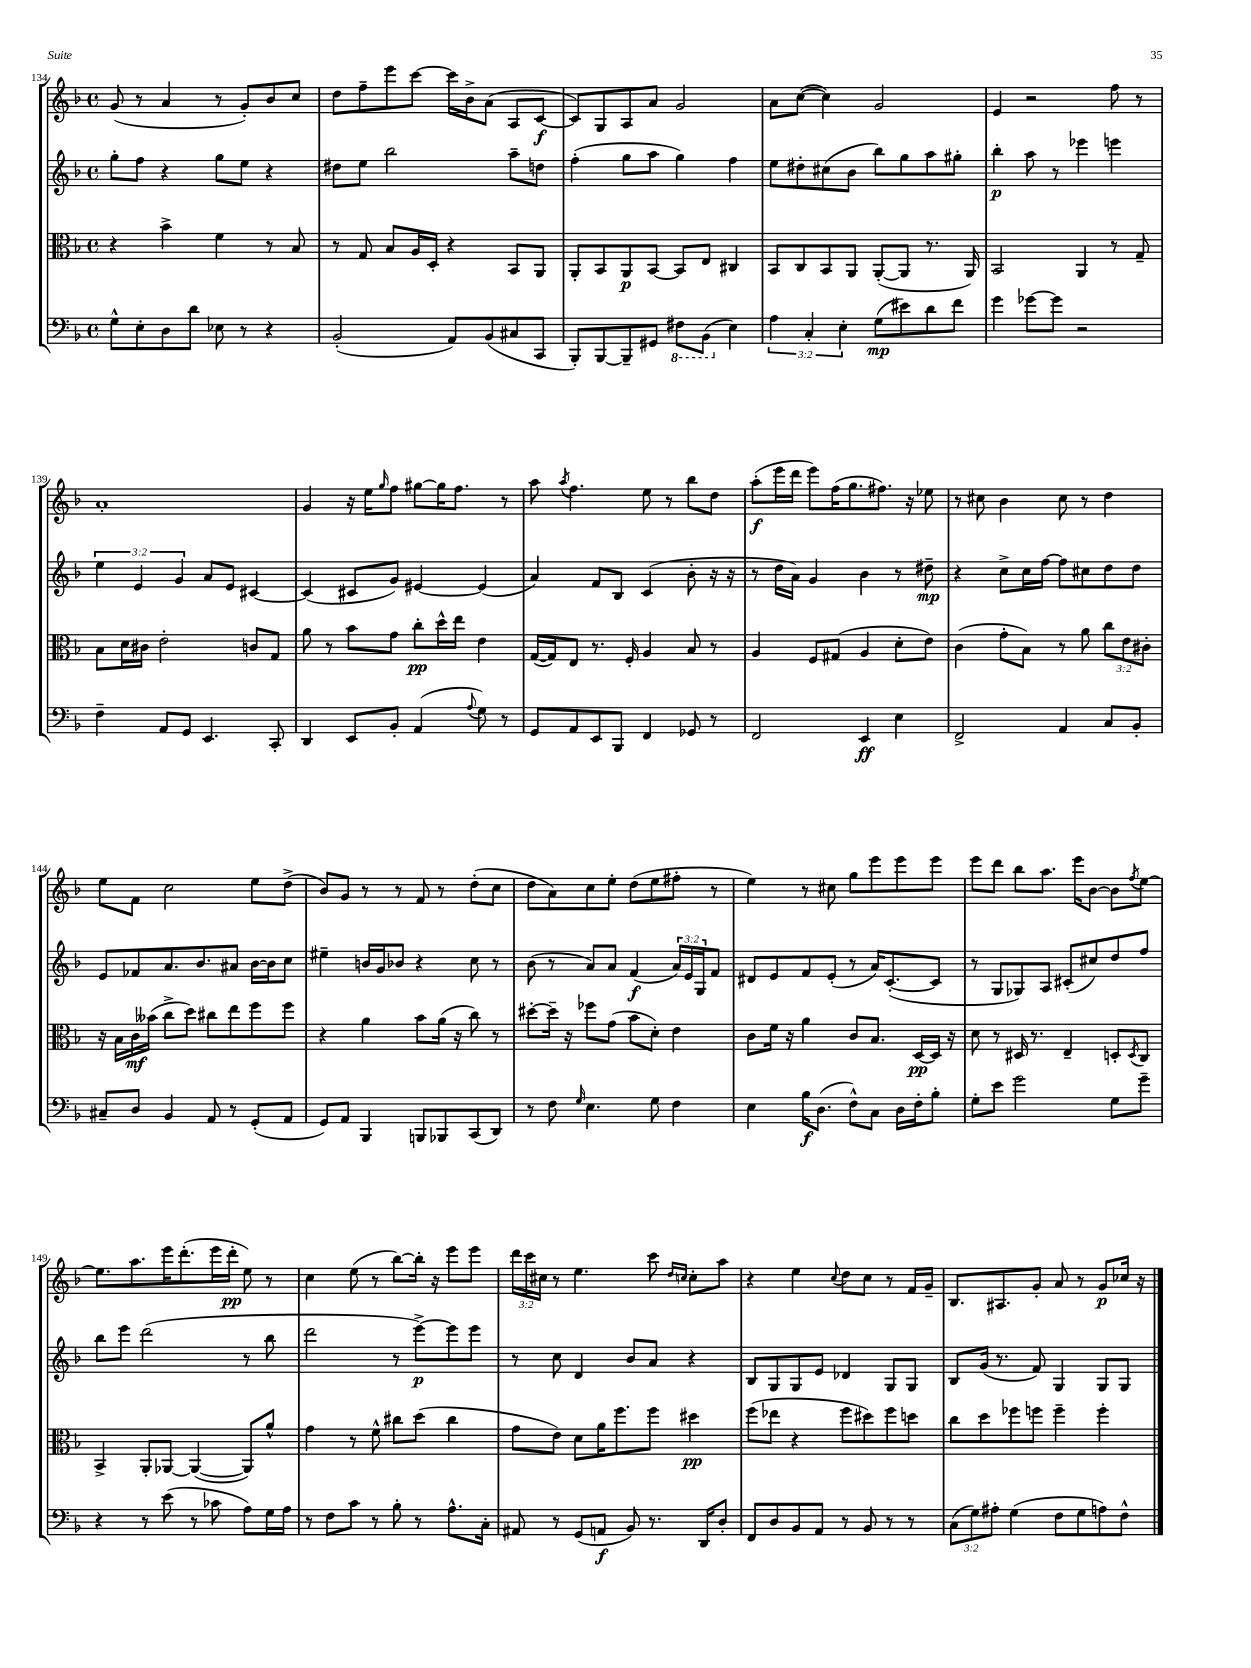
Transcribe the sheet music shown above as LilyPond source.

<<
\new StaffGroup <<
\new Staff = "s0" {
    \clef treble \key f \major \defaultTimeSignature \time 4/4 \override Staff.TupletNumber.text = #tuplet-number::calc-fraction-text
    g'8( r8 a'4 r8 g'8-.) bes'8 c''8 |
    d''8 f''8-- e'''8 c'''8~ c'''16 bes'16-> a'8( a8 c'8~\f |
    c'8) g8 a8 a'8 g'2 |
    a'8 c''8~( c''4) g'2 |
    e'4 r2 f''8 r8 |
    a'1-. |
    g'4 r16 e''16 \grace { g''16 } f''8 gis''8~ gis''16 f''8. r8 |
    a''8 \acciaccatura { a''8 } f''4. e''8 r8 bes''8 d''8 |
    a''8-.\f( e'''16 d'''16 e'''8) f''16( g''8. fis''8.) r16 ees''8 |
    r8 cis''8 bes'4 cis''8 r8 d''4 |
    e''8 f'8 c''2 e''8 d''8->( |
    bes'8) g'8 r8 r8 f'8 r8 d''8-.( c''8 |
    d''8 a'8) c''8 e''8-. d''8( e''8 fis''8-. r8 |
    e''4) r8 cis''8 g''8 e'''8 e'''8 e'''8 |
    e'''8 d'''8 bes''8 a''8. e'''16 bes'8~ bes'8 \acciaccatura { f''8 } e''8~ |
    e''8. a''8. e'''16 d'''8.-.( e'''16 d'''16-.\pp e''8) r8 |
    c''4 e''8( r8 bes''8~) bes''16-. r16 e'''8 e'''8 |
    \tuplet 3/2 { d'''16 c'''16 cis''16 } r8 e''4. c'''8 \grace { d''16 c''16 } c''8-. a''8 |
    r4 e''4 \appoggiatura { c''8 } d''8 c''8 r8 f'16 g'16-- |
    bes8. ais8. g'8-. a'8 r8 g'8\p ces''16 r16 \bar "|." |
}
\new Staff = "s1" {
    \clef treble \key f \major \defaultTimeSignature \time 4/4 \override Staff.TupletNumber.text = #tuplet-number::calc-fraction-text
    g''8-. f''8 r4 g''8 e''8 r4 |
    dis''8 e''8 bes''2 a''8-- d''8 |
    f''4-.( g''8 a''8 g''4) f''4 |
    e''8 dis''8-. cis''8( bes'8 bes''8) g''8 a''8 gis''8-. |
    bes''4-.\p a''8 r8 ees'''4 e'''4 |
    \tuplet 3/2 { e''4 e'4 g'4 } a'8 e'8 cis'4~ |
    cis'4( cis'8 g'8) eis'4~ eis'4( |
    a'4) f'8 bes8 c'4( bes'8-. r16 r16 |
    r8 d''16 a'16) g'4 bes'4 r8 dis''8--\mp |
    r4 c''8-> c''16 f''16~ f''8 cis''8 d''8 d''8 |
    e'8 fes'8 a'8. bes'8. ais'8 bes'16~ bes'16 c''8 |
    eis''4-- b'16 g'16 bes'8 r4 c''8 r8 |
    bes'8( r8 a'8) a'8 f'4\f( \tuplet 3/2 { a'16) e'16 g16 } f'8 |
    dis'8 e'8 f'8 e'8-.( r8 a'16) c'8.~-.( c'8 |
    r8 g8 ges8) a8 cis'8-.( cis''8) d''8 f''8 |
    bes''8 e'''8 d'''2( r8 bes''8 |
    d'''2 r8 e'''8~->\p) e'''8 e'''8 |
    r8 c''8 d'4 bes'8 a'8 r4 |
    bes8 g8 g8 e'8 des'4 g8 g8 |
    bes8 g'16( r8. f'8) g4 g8 g8 \bar "|." |
}
\new Staff = "s2" {
    \clef alto \key f \major \defaultTimeSignature \time 4/4 \override Staff.TupletNumber.text = #tuplet-number::calc-fraction-text
    r4 bes'4-> f'4 r8 bes8 |
    r8 g8 bes8 a16 d16-. r4 bes,8 a,8 |
    a,8-. bes,8 a,8\p bes,8~ bes,8 e8 cis4 |
    bes,8 c8 bes,8 a,8 a,8~-.( a,8 r8. a,16) |
    bes,2 a,4 r8 g8-- |
    bes8 d'16 cis'16 e'2-. c'8 g8 |
    a'8 r8 bes'8 g'8 c''8-.\pp d''16-^ e''16 e'4 |
    g16~( g16) e8 r8. f16-. a4 bes8 r8 |
    a4 f8 gis8( a4 d'8-. e'8) |
    c'4( g'8-. bes8) r8 a'8 \tuplet 3/2 { c''8 e'8 cis'8-. } |
    r16 bes16 c'16\mf beses'16( c''8-> d''8) cis''8 e''8 f''8 f''8 |
    r4 a'4 bes'8 a'16( r16 c''8) r8 |
    dis''8~-. dis''16-- r16 fes''8 g'8( bes'8 d'8-.) e'4 |
    c'8 f'16 r16 a'4 c'8 bes8. d16~\pp d16 r16 |
    d'8 r8 dis16 r8. e4-- d8-. \acciaccatura { d8 } c8 |
    bes,4-> a,8-. aes,8~ aes,4~( aes,8) a'8-^ |
    g'4 r8 f'8-^ cis''8 d''8( cis''4 |
    g'8 e'8) d'8 a'16 f''8. f''8 dis''4\pp |
    f''8( ees''8 r4 f''8 dis''8) f''8 d''8 |
    c''8 d''8 fes''8 f''8 f''4-- f''4-. \bar "|." |
}
\new Staff = "s3" {
    \clef bass \key f \major \defaultTimeSignature \time 4/4 \override Staff.TupletNumber.text = #tuplet-number::calc-fraction-text
    g8-^ e8-. d8 d'8 ees8 r8 r4 |
    bes,2-.( a,8) bes,8( cis8 c,8 |
    bes,,8-.) bes,,8~ bes,,8-- gis,8 \ottava #-1 fis,8 bes,,8( \ottava #0 e4) |
    \tuplet 3/2 { a4 c4-. e4-. } g8\mp( eis'8) d'8 f'8 |
    g'4 ges'8~ ges'8 r2 |
    f4-- a,8 g,8 e,4. c,8-. |
    d,4 e,8 bes,8-. a,4( \appoggiatura { a8 } g8) r8 |
    g,8 a,8 e,8 bes,,8 f,4 ges,8 r8 |
    f,2 e,4\ff e4 |
    f,2-> a,4 c8 bes,8-. |
    cis8-- d8 bes,4 a,8 r8 g,8-.( a,8 |
    g,8) a,8 bes,,4 b,,8 bes,,8 c,8( d,8) |
    r8 f8 \grace { g16 } e4. g8 f4 |
    e4 bes16\f d8.( f8-^) c8 d16 f16-. bes8-. |
    g8-. e'8 g'2 g8 g'8-- |
    r4 r8 e'8( r8 ces'8 a8) g16 a16 |
    r8 f8 c'8 r8 bes8-. r8 a8.-^ c16-. |
    ais,8 r8 g,8( a,8\f bes,8) r8. d,16 d8-. |
    f,8 d8 bes,8 a,8 r8 bes,8 r8 r8 |
    \tuplet 3/2 { c8( g8) ais8-. } g4( f8 g8 a8) f8-^ \bar "|." |
}
>>
>>
\layout { \context { \Score currentBarNumber = #134 } }
